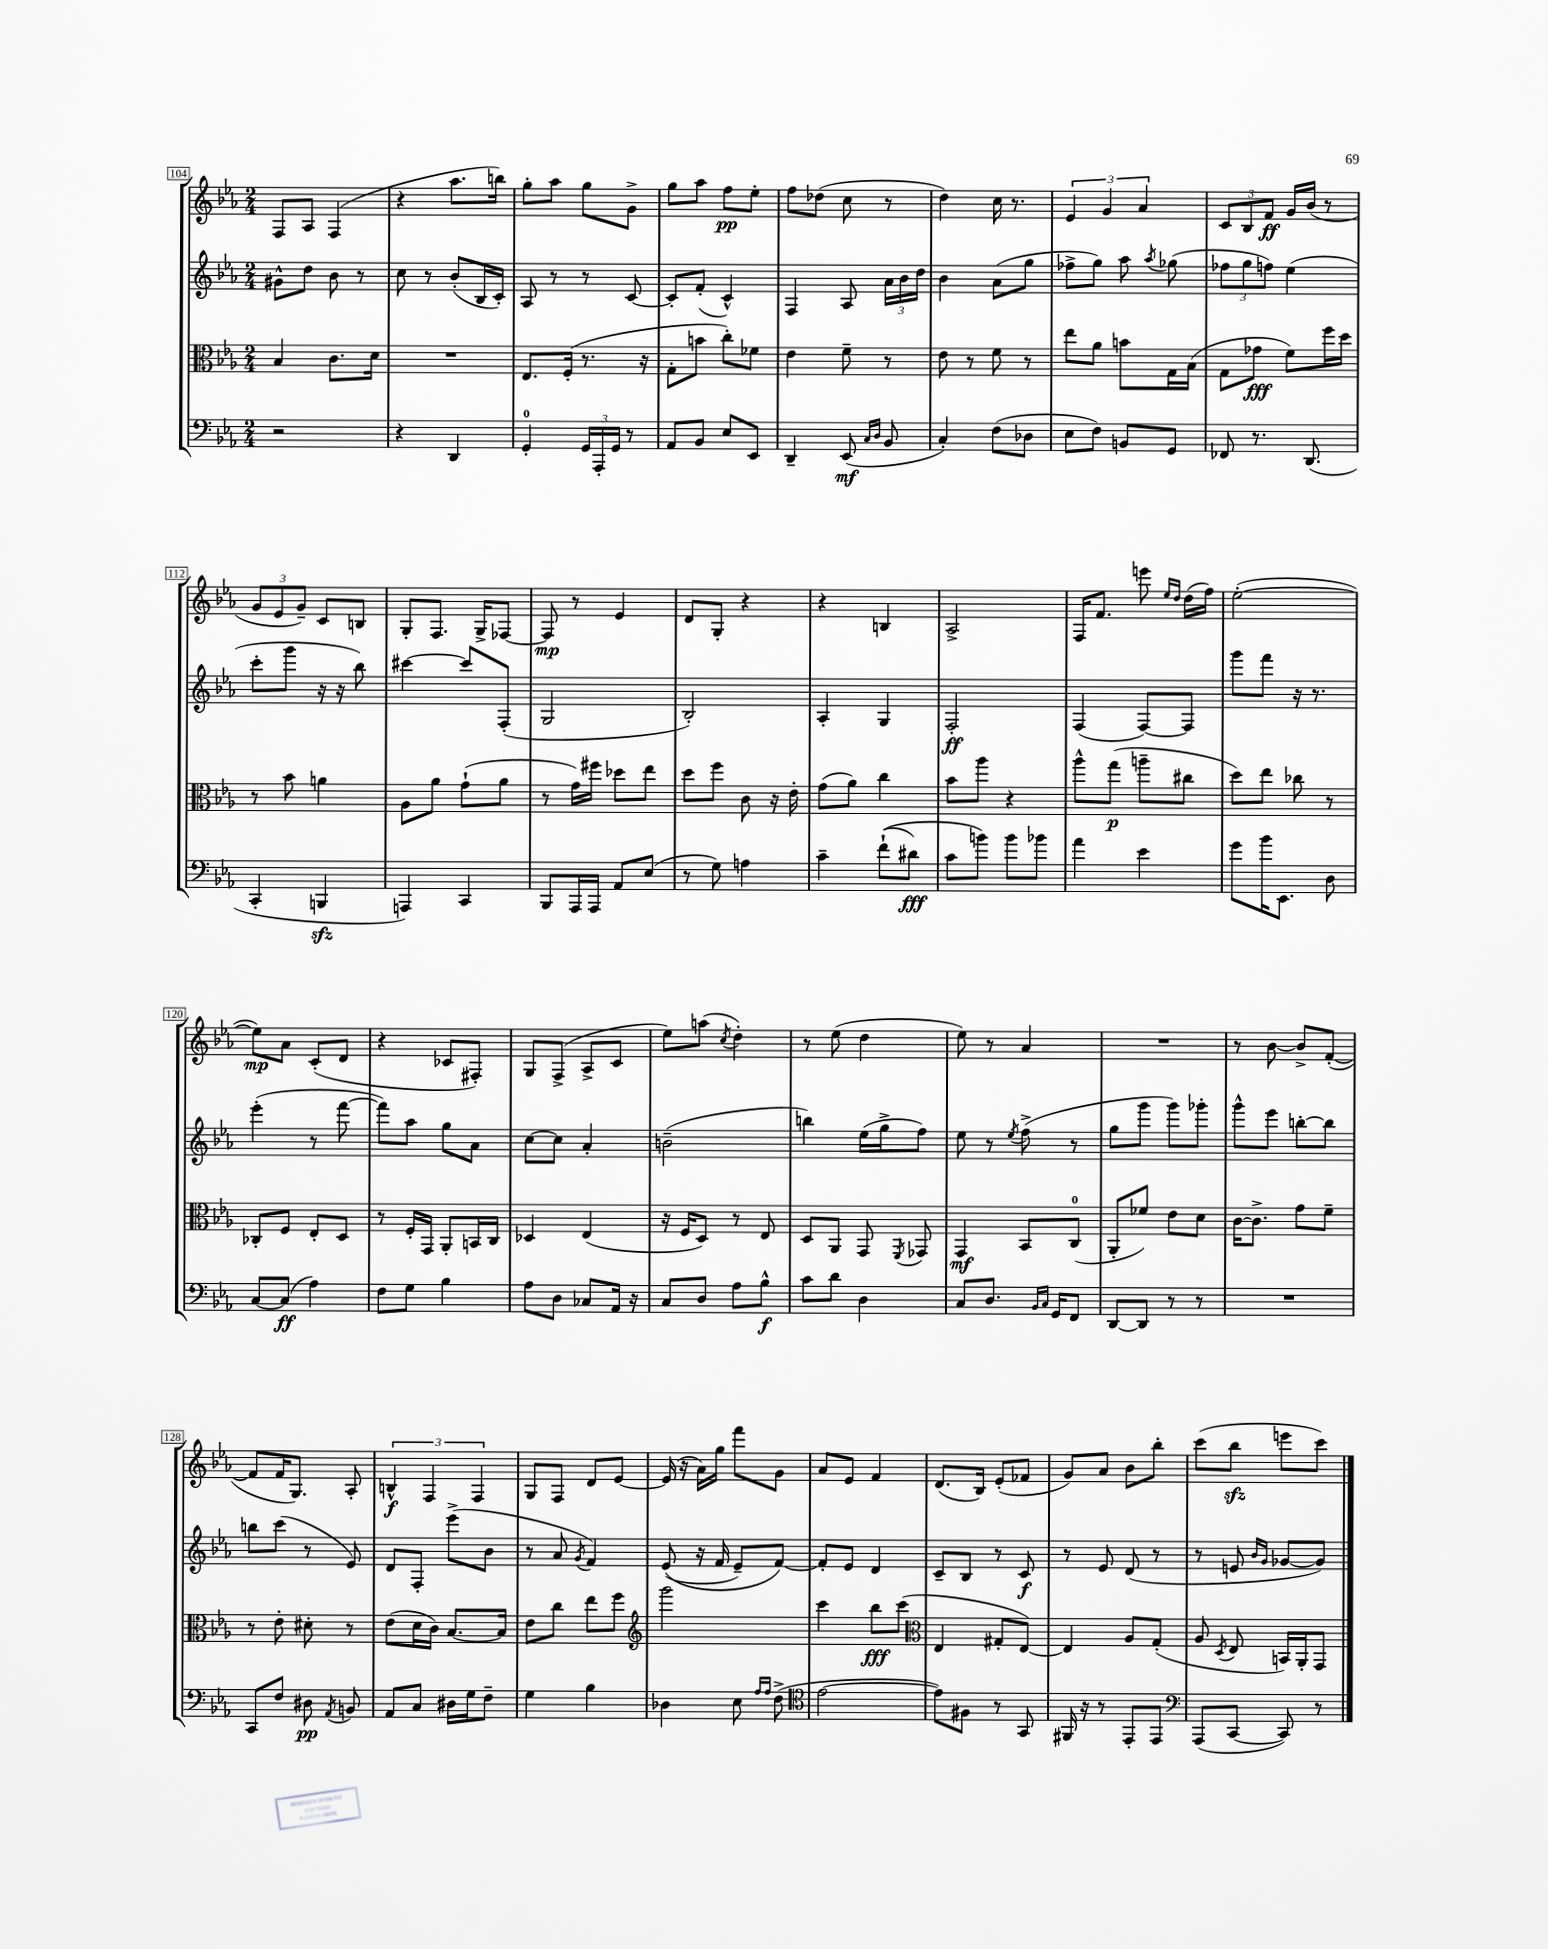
<<
\new StaffGroup <<
\new Staff = "s0" {
    \clef treble \key ees \major \numericTimeSignature \time 2/4
    \autoBeamOff f8[ aes8] f4( |
    r4 aes''8.[ b''16]) |
    g''8[-. aes''8] g''8[ g'8]-> |
    g''8[ aes''8] f''8[\pp ees''8]-. |
    f''8[ des''8]( c''8 r8 |
    d''4) c''16 r8. |
    \tuplet 3/2 { ees'4 g'4 aes'4 } |
    \tuplet 3/2 { c'8[ bes8 f'8]\ff } g'16[ bes'16]( r8 |
    \tuplet 3/2 { g'8[ ees'8 g'8]--) } c'8[ b8] |
    g8[-. f8.] g16[-> fes8]~ |
    fes8\mp r8 ees'4 |
    d'8[ g8]-. r4 |
    r4 b4 |
    aes2-> |
    f16[ f'8.] e'''8 \grace { ees''16[ d''16] } d''16[( f''16]) |
    ees''2~-.( |
    ees''8[\mp) aes'8] c'8[-.( d'8] |
    r4 ces'8[ fis8]-.) |
    g8[ f8]->( aes8[-> c'8] |
    ees''8[) a''8]( \acciaccatura { c''8 } d''4-.) |
    r8 ees''8( d''4 |
    ees''8) r8 aes'4 |
    R2 |
    r8 bes'8~ bes'8[-> f'8]~-.( |
    f'8[ f'16 g8.]) aes8-. |
    \tuplet 3/2 { b4-^\f f4 f4 } |
    g8[ f8] d'8[ ees'8]~ |
    ees'16( r16 aes'16[) g''16] f'''8[ g'8] |
    aes'8[ ees'8] f'4 |
    d'8.[( bes16]) ees'8[-.( fes'8] |
    g'8[) aes'8] bes'8[ bes''8]-. |
    c'''8[( bes''8]\sfz e'''8[ c'''8]) \bar "|." |
}
\new Staff = "s1" {
    \clef treble \key ees \major \numericTimeSignature \time 2/4
    \autoBeamOff gis'8[-^ d''8] bes'8 r8 |
    c''8 r8 bes'8[-.( bes16 c'16]-.) |
    aes8 r8 r8 c'8~ |
    c'8[-. f'8]-.( c'4-^) |
    f4 aes8 \tuplet 3/2 { aes'16[ bes'16 d''16] } |
    bes'4 aes'8[( g''8] |
    fes''8[-> g''8]) aes''8 \acciaccatura { aes''8 } ges''8( |
    \tuplet 3/2 { fes''8[ g''8 f''8]) } ees''4( |
    c'''8[-. g'''8] r16 r16 bes''8) |
    cis'''4~ cis'''8[ f8]-.( |
    g2 |
    bes2-.) |
    aes4-. g4 |
    f2-.\ff |
    f4( f8[~) f8] |
    g'''8[ f'''8] r16 r8. |
    ees'''4-.( r8 f'''8~ |
    f'''8[) aes''8] g''8[ aes'8] |
    c''8[~ c''8] aes'4-. |
    b'2--( |
    b''4) ees''16[( g''16-> f''8]) |
    ees''8 r8 \acciaccatura { ees''8 } f''8->( r8 |
    g''8[ g'''8] g'''8[) ges'''8]-. |
    g'''8[-^ ees'''8] b''8[~-. b''8] |
    b''8[ c'''8]( r8 ees'8) |
    d'8[ f8]-. ees'''8[->( bes'8] |
    r8 aes'8 \acciaccatura { g'8 } f'4) |
    ees'8(\( r16 f'16 ees'8[--) f'8]~\) |
    f'8[-. ees'8] d'4 |
    c'8[-- bes8] r8 c'8\f |
    r8 ees'8 d'8( r8 |
    r8 e'8 \grace { bes'16[ g'16] } ges'8[~ ges'8]) \bar "|." |
}
\new Staff = "s2" {
    \clef alto \key ees \major \numericTimeSignature \time 2/4
    \autoBeamOff bes4 c'8.[ d'16] |
    R2 |
    ees8.[ f16]-.( r8. r16 |
    g8[-. b'8] c''8[-.) fes'8] |
    ees'4 f'8-- r8 |
    ees'8 r8 f'8 r8 |
    ees''8[ aes'8] b'8[ g16 bes16]( |
    g8[ ges'8]\fff f'8[) f''16 d''16] |
    r8 bes'8 a'4 |
    aes8[ aes'8] g'8[-!( aes'8] |
    r8 g'16[) fis''16] des''8[ ees''8] |
    d''8[ f''8] c'8 r16 ees'16-. |
    g'8[( aes'8]) c''4 |
    bes'8[ aes''8] r4 |
    aes''8[-^ g''8]\p( a''8[-- cis''8] |
    d''8[) ees''8] ces''8 r8 |
    ces8[-. f8] ees8[-. d8] |
    r8 f16[-. g,16] aes,8[-. b,16 c16] |
    des4 ees4( |
    r16 f16[ d8]) r8 ees8 |
    d8[ aes,8] g,8 \acciaccatura { f,8 } ges,8 |
    g,4\mf bes,8[ c8]-0( |
    aes,8[-. fes'8]) ees'8[ d'8] |
    c'16[~ c'8.]-> g'8[ f'8]-- |
    r8 ees'8-. dis'8-. r8 |
    ees'8[( d'16 c'16]) bes8.[~ bes16] |
    ees'8[ c''8] ees''8[ f''8] |
    \clef treble g'''2 |
    c'''4 bes''8[\fff c'''8]( |
    \clef alto ees4 gis8[-. ees8]~) |
    ees4 aes8[ g8]-.( |
    aes8 \acciaccatura { d8 } ees8 b,16[) aes,16-. g,8] \bar "|." |
}
\new Staff = "s3" {
    \clef bass \key ees \major \numericTimeSignature \time 2/4
    \autoBeamOff r2 |
    r4 d,4 |
    g,4-0-. \tuplet 3/2 { g,16[ aes,,16-. g,16] } r8 |
    aes,8[ bes,8] ees8[ ees,8] |
    d,4-- ees,8\mf( \grace { c16[ d16] } bes,8 |
    c4-.) f8[( des8] |
    ees8[ f8]) b,8[ g,8] |
    fes,8 r8. d,8.( |
    c,4-. b,,4\sfz |
    a,,4) c,4 |
    bes,,8[ aes,,16 aes,,16] aes,8[ ees8]( |
    r8 g8) a4 |
    c'4-- f'8[-!(\( dis'8]\fff) |
    c'8[ b'8]\) b'8[ bes'8] |
    aes'4 ees'4 |
    g'8[ bes'16 ees,8.] d8 |
    c8[~ c8]\ff( aes4) |
    f8[ g8] bes4 |
    aes8[ d8] ces8[ aes,16] r16 |
    c8[ d8] aes8[ bes8]-^\f |
    c'8[ d'8] d4 |
    c8[ d8.] \grace { bes,16[ c16] } g,16[ f,8] |
    d,8[~ d,8] r8 r8 |
    R2 |
    c,8[ f8] dis8\pp \acciaccatura { aes,8 } b,8 |
    aes,8[ c8] dis16[ g16 f8]-- |
    g4 bes4 |
    des4 ees8 \grace { aes16[ aes16] } f8->( |
    \clef tenor ees'2~ |
    ees'8[) fis8] r8 g,8 |
    fis,16 r16 r8 ees,8[-. ees,8] |
    \clef bass aes,,8[( c,8]~ c,8) r8 \bar "|." |
}
>>
>>
\layout { \context { \Score currentBarNumber = #104 \override BarNumber.stencil = #(make-stencil-boxer 0.1 0.3 ly:text-interface::print) } }
